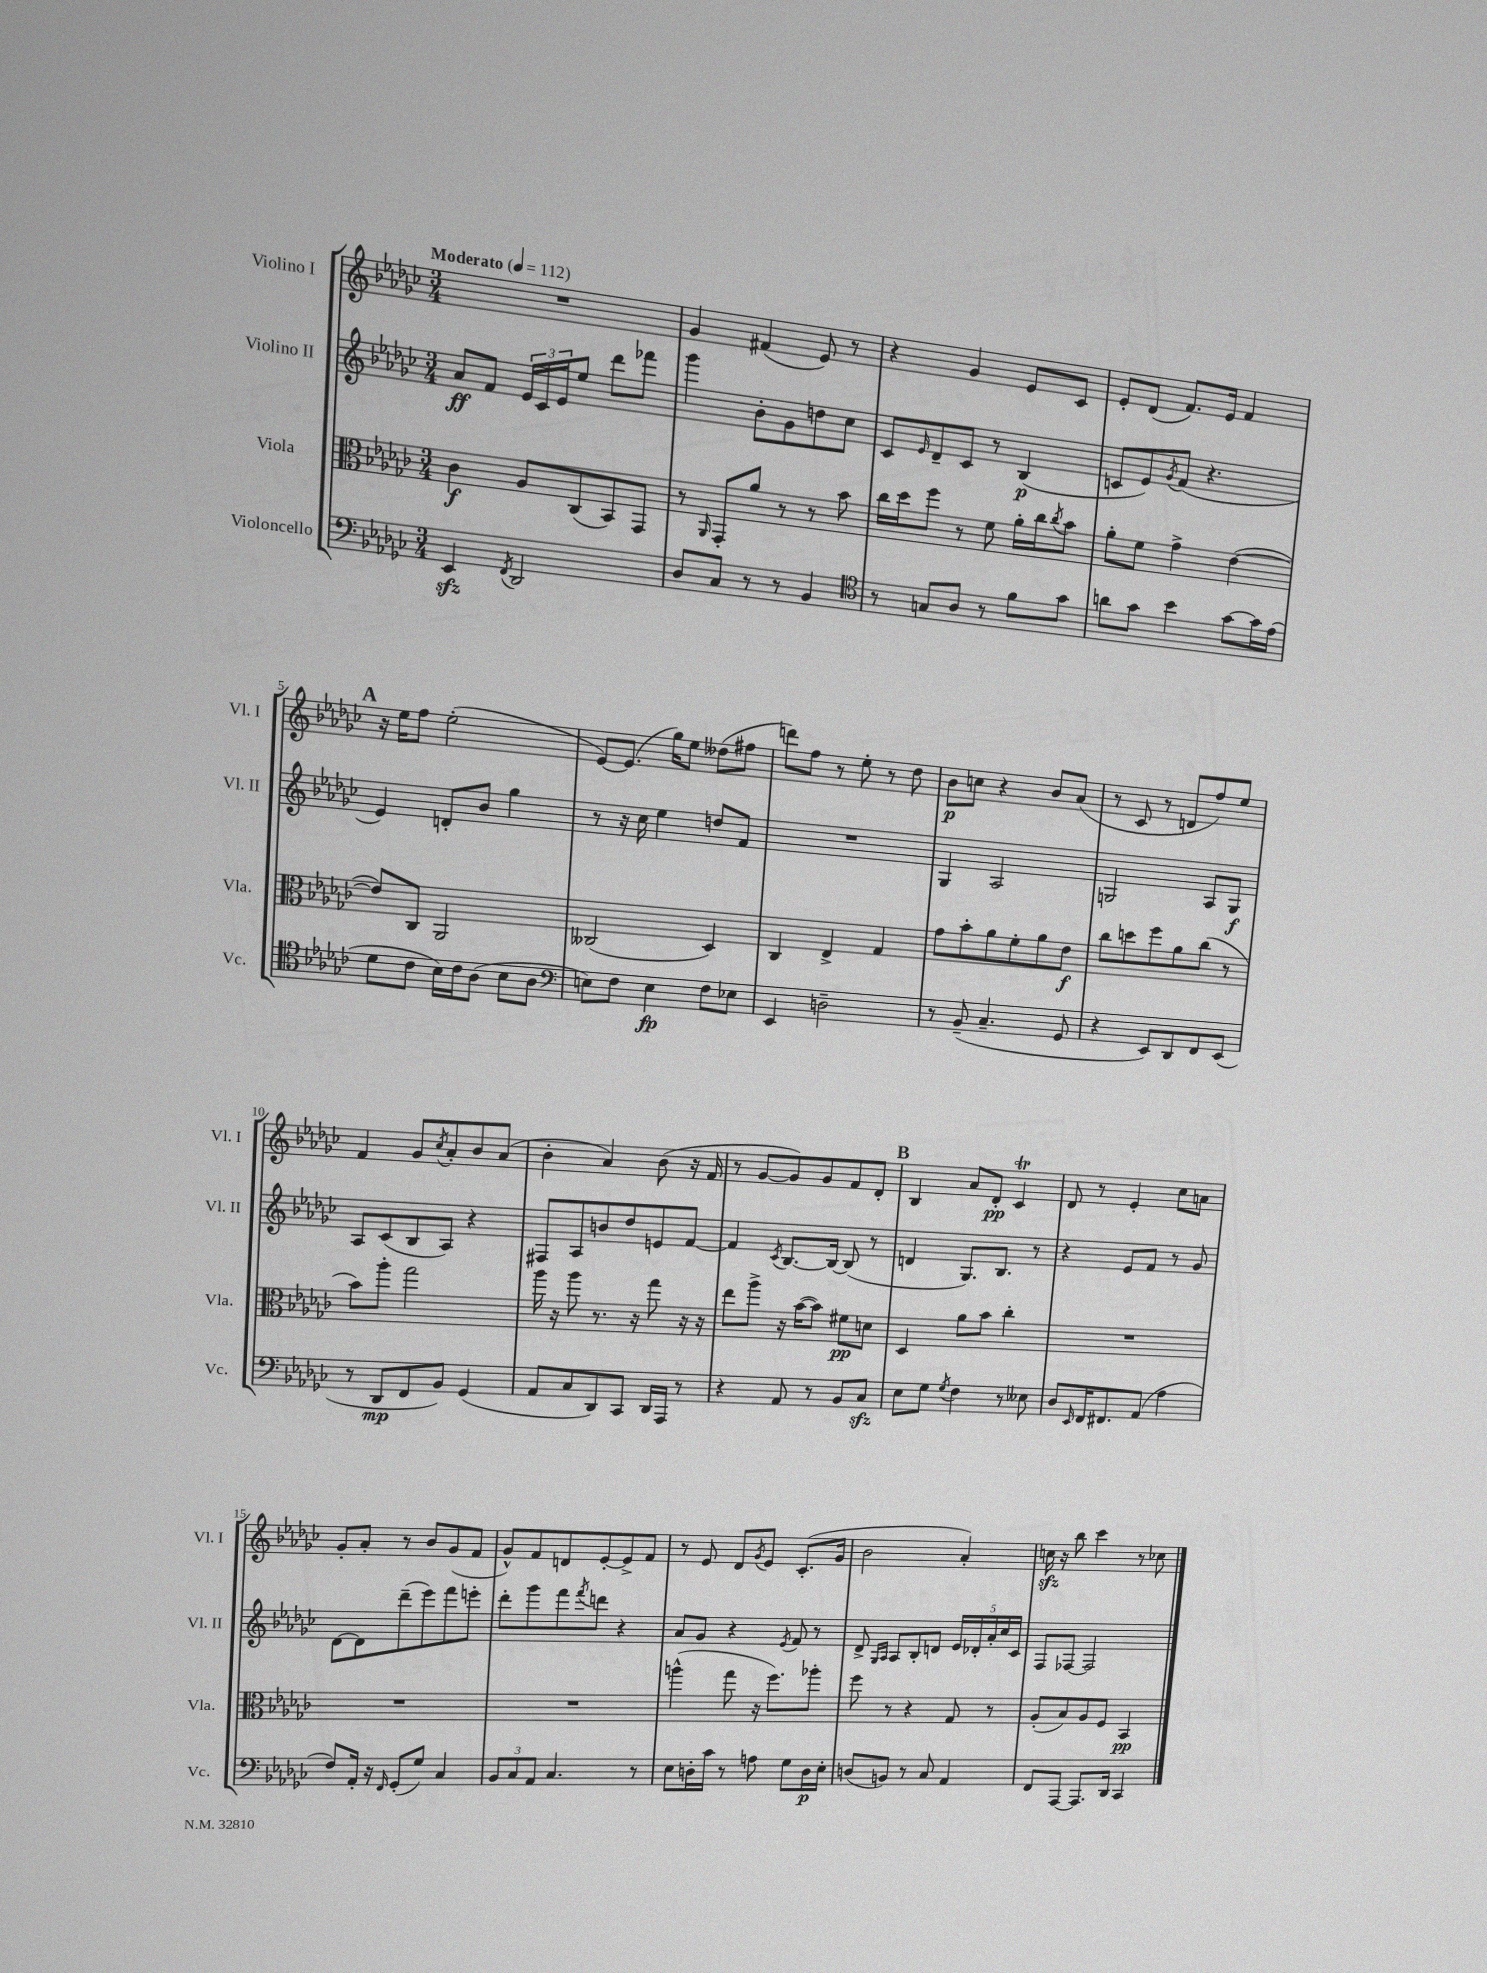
<<
\new StaffGroup <<
\new Staff = "s0" \with { instrumentName = "Violino I" shortInstrumentName = "Vl. I" } {
    \clef treble \key ges \major \numericTimeSignature \time 3/4 \tempo "Moderato" 4 = 112
    R2. |
    ges'4 fis'4( ees'8) r8 |
    r4 ges'4 ees'8 ces'8 |
    ees'8-. des'8( f'8.) ees'16 f'4 |
    \mark \markup { \bold "A" } r16 ees''16 f''8 ees''2-.( |
    ees'8~) ees'8.( ges''16) ees''8 deses''8( fis''8 |
    d'''8) f''8 r8 ees''8-. r8 des''8 |
    bes'8\p c''8 r4 bes'8 aes'8( |
    r8 ces'8 r8 d'8 f''8) ees''8 |
    f'4 ges'8 \acciaccatura { ces''8 } aes'8-. bes'8 aes'8( |
    bes'4-. aes'4) bes'8( r16 f'16 |
    r8 ges'8~ ges'8) ges'8 f'8 des'8-. |
    \mark \markup { \bold "B" } bes4 aes'8 des'8-.\pp ces'4\trill |
    des'8 r8 ees'4-. ces''8 a'8 |
    ges'8-. aes'8-. r8 bes'8 ges'8( f'8 |
    ges'8-^) f'8 d'8 ees'8~-. ees'8-> f'8 |
    r8 ees'8 des'8 \acciaccatura { ges'8 } ees'8 ces'8.-.( ges'16 |
    bes'2 aes'4-.) |
    c''16\sfz r16 bes''8 ces'''4 r8 ces''8 \bar "|." |
}
\new Staff = "s1" \with { instrumentName = "Violino II" shortInstrumentName = "Vl. II" } {
    \clef treble \key ges \major \numericTimeSignature \time 3/4
    aes'8\ff f'8 \tuplet 3/2 { ees'16 ces'16 ees'16 } ees''8 des'''8 fes'''8 |
    ges'''4 bes'8-. ges'8 d''8 ces''8 |
    ces'8 \grace { ees'16 } des'8-- ces'8 r8 bes4\p( |
    c'8 ees'8) \acciaccatura { ges'8 } f'8( r4. |
    \mark \markup { \bold "A" } ees'4) d'8-. bes'8 ges''4 |
    r8 r16 ces''16 ees''4 d''8 f'8 |
    R2. |
    ges4 aes2 |
    g2 aes8 g8\f |
    aes8 ces'8( bes8 aes8) r4 |
    fis8 aes8 b'8 des''8 e'8 f'8~ |
    f'4 \acciaccatura { ces'8 } bes8.~ bes16~ bes8( r8 |
    \mark \markup { \bold "B" } d'4 ges8.) bes8. r8 |
    r4 ees'8 f'8 r8 ges'8 |
    des'8~ des'8 des'''8--( ees'''8) f'''8 e'''8-. |
    des'''8-. ges'''8 f'''8 \acciaccatura { f'''8 } d'''8 r4 |
    aes'8 ges'8 r4 \acciaccatura { ees'8 } f'8 r8 |
    des'8-> \grace { ges16 aes16 } aes8 bes8-. d'8 \tuplet 5/4 { ees'16 des'16-. aes'16-. ces''16 ces'16 } |
    f8 fes8~ fes2 \bar "|." |
}
\new Staff = "s2" \with { instrumentName = "Viola" shortInstrumentName = "Vla." } {
    \clef alto \key ges \major \numericTimeSignature \time 3/4
    ces'4\f aes8 ces8( bes,8) ges,8 |
    r8 \grace { aes,16 } ges,8-. aes'8 r8 r8 bes'8 |
    ces''16 des''16 f''8 r8 f'8 aes'16-. ces''16 \acciaccatura { ces''8 } bes'8 |
    aes'8-. f'8 ges'4-> ees'4~( |
    \mark \markup { \bold "A" } ees'8) ces8 aes,2 |
    ceses2( des4) |
    ces4 ees4-> ges4 |
    ges'8 bes'8-. aes'8 f'8-. aes'8 ees'8\f |
    ces''8 d''8 f''8 aes'8 ces''8( r8 |
    bes'8) aes''8-. ges''2 |
    aes''16 r16 aes''8 r8. r16 ges''8 r16 r16 |
    ees''8 aes''8-> r16 bes'16~( bes'8) fis'8\pp d'8 |
    \mark \markup { \bold "B" } des4 aes'8 bes'8 ces''4-. |
    R2. |
    R2. |
    R2. |
    a''4-^( ges''8 r16 f''8.) aes''8-. |
    f''8 r8 r4 ges8 r8 |
    aes8-.( bes8) aes8 f8 bes,4\pp \bar "|." |
}
\new Staff = "s3" \with { instrumentName = "Violoncello" shortInstrumentName = "Vc." } {
    \clef bass \key ges \major \numericTimeSignature \time 3/4
    ees,4\sfz \acciaccatura { f,8 } des,2 |
    des8 ces8 r8 r8 bes,4 |
    \clef tenor r8 g8 aes8 r8 f'8 ges'8 |
    a'8 ges'8 bes'4 ges'8~ ges'16 ees'16( |
    \mark \markup { \bold "A" } des'8 ces'8 bes16) ces'16 aes8( bes8 aes8 |
    \clef bass e8) f8 e4\fp f8 ees8 |
    ees,4 d2-- |
    r8 bes,8--( ces4.-- ges,8 |
    r4 ees,8) des,8 f,8 ees,8( |
    r8 des,8\mp f,8 bes,8) ges,4( |
    aes,8 ces8 des,8) ces,8 des,16 aes,,16 r8 |
    r4 aes,8 r8 bes,8 ces8\sfz |
    \mark \markup { \bold "B" } ees8 ges8 \acciaccatura { ges8 } f4 r8 eeses8 |
    des8 \grace { ees,16 } f,16 fis,8. aes,8( aes4 |
    f8) aes,16-. r16 \grace { f,16 } ges,8-.( ges8) ces4 |
    \tuplet 3/2 { bes,8 ces8 aes,8 } ces4. r8 |
    ees8 d16-. ces'16 r8 a8 ges8 d16\p ees16-. |
    d8( b,8) r8 ces8 aes,4 |
    f,8 aes,,8~ aes,,8. des,16 ces,4 \bar "|." |
}
>>
>>
